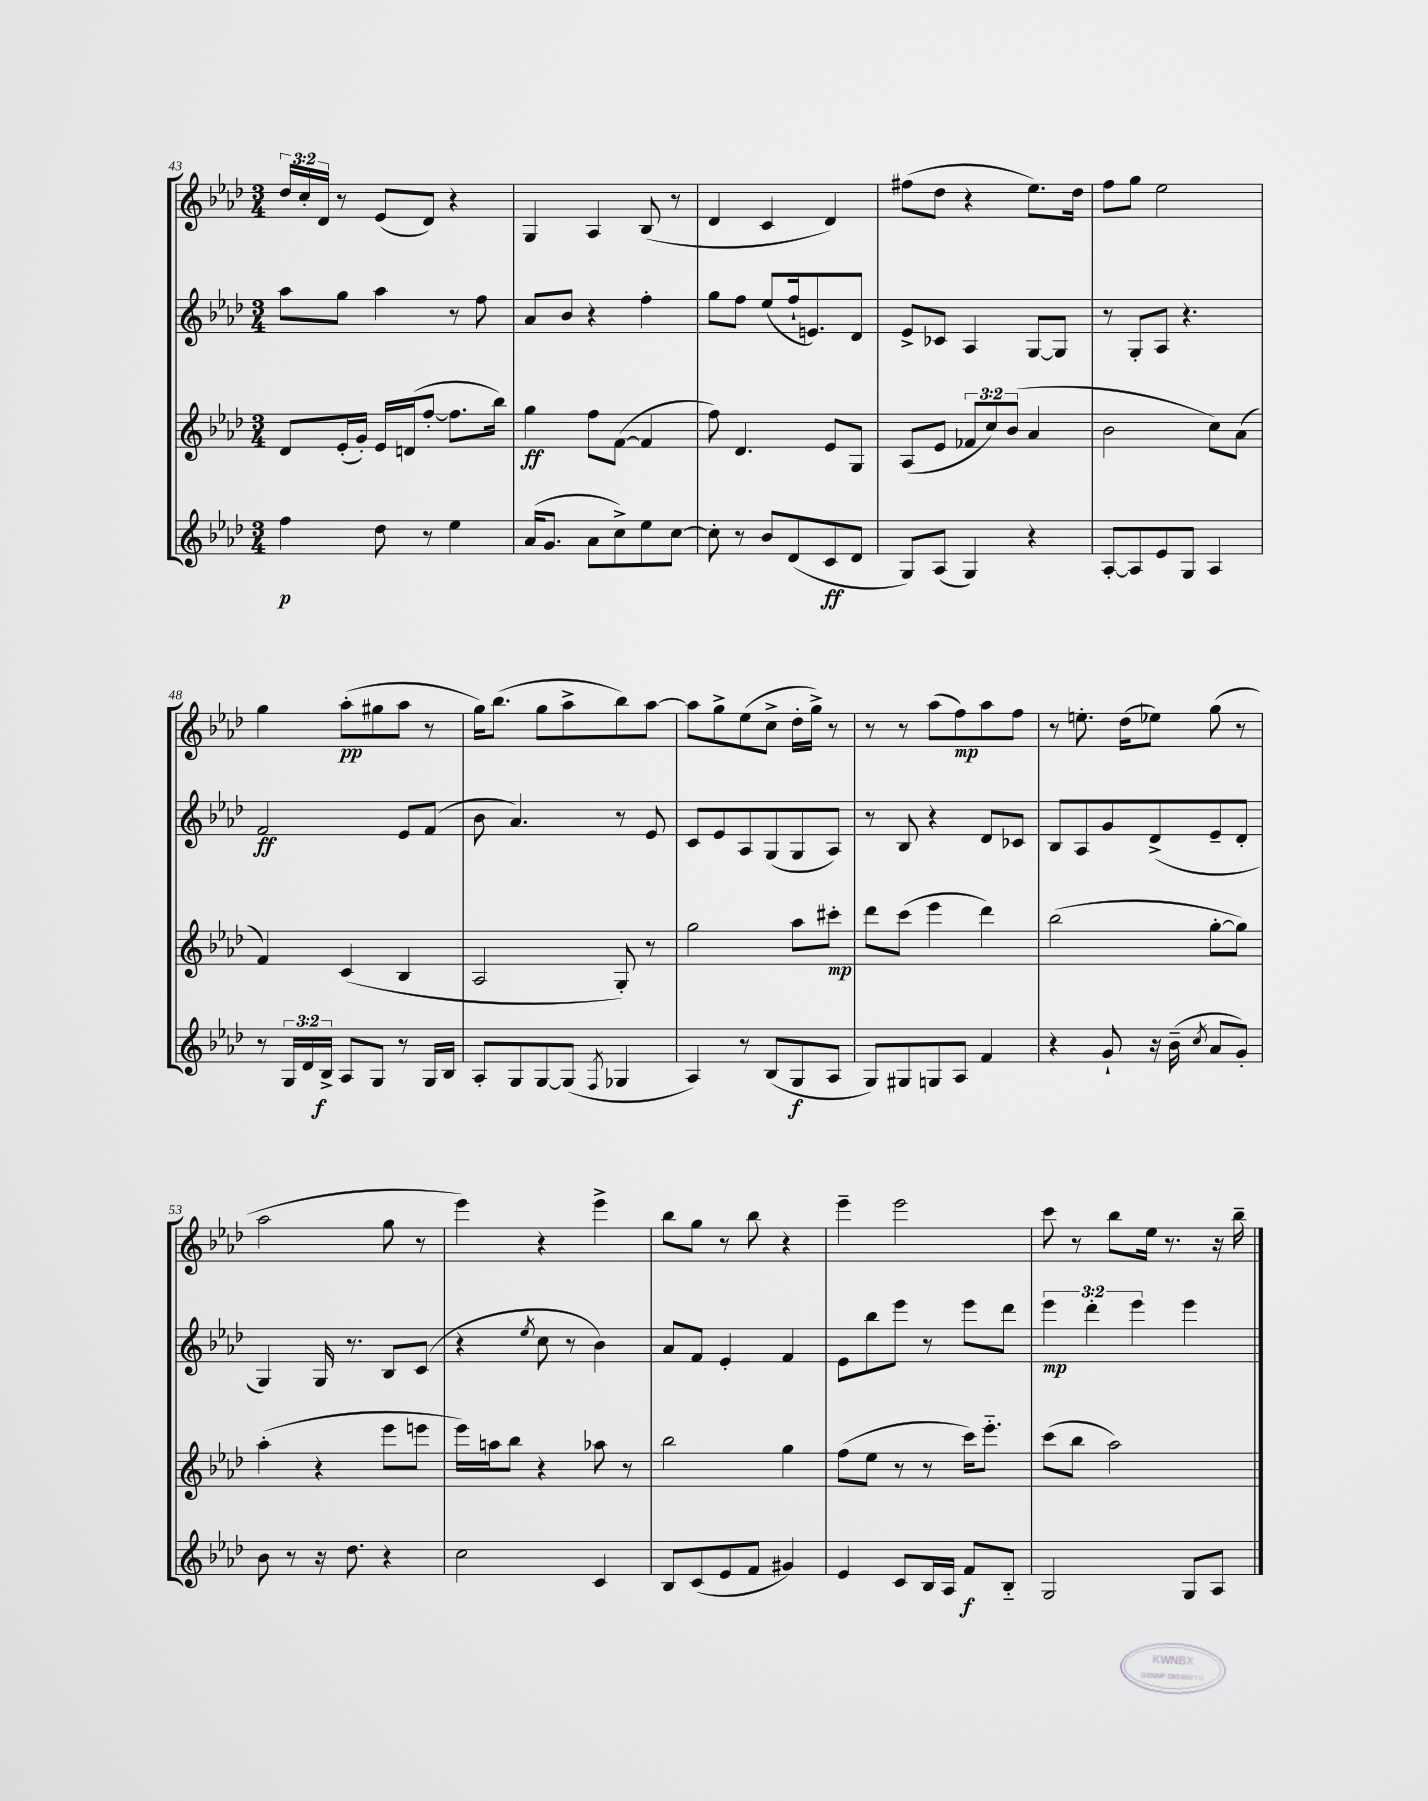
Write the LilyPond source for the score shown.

<<
\new StaffGroup <<
\new Staff = "s0" {
    \clef treble \key aes \major \numericTimeSignature \time 3/4 \override Staff.TupletNumber.text = #tuplet-number::calc-fraction-text
    \tuplet 3/2 { des''16 c''16-. des'16 } r8 ees'8( des'8) r4 |
    g4 aes4 bes8( r8 |
    des'4 c'4 des'4) |
    fis''8( des''8 r4 ees''8.) des''16 |
    f''8 g''8 ees''2 |
    g''4 aes''8-.\pp( gis''8 aes''8 r8 |
    g''16) bes''8.( g''8 aes''8-> bes''8) aes''8~ |
    aes''8 g''8-> ees''8( c''8-> des''16-. g''16->) r8 |
    r8 r8 aes''8( f''8\mp) aes''8 f''8 |
    r8 e''8.-. des''16( ees''8) g''8( r8 |
    aes''2 g''8 r8 |
    ees'''4) r4 ees'''4-> |
    bes''8 g''8 r8 bes''8 r4 |
    ees'''4-- ees'''2 |
    c'''8 r8 bes''8 ees''16 r8. r16 bes''16-- \bar "|." |
}
\new Staff = "s1" {
    \clef treble \key aes \major \numericTimeSignature \time 3/4 \override Staff.TupletNumber.text = #tuplet-number::calc-fraction-text
    aes''8 g''8 aes''4 r8 f''8 |
    aes'8 bes'8 r4 f''4-. |
    g''8 f''8 ees''8( f''16-! e'8.) des'8 |
    ees'8-> ces'8 aes4 g8~ g8 |
    r8 g8-. aes8 r4. |
    f'2\ff ees'8 f'8( |
    bes'8 aes'4.) r8 ees'8 |
    c'8 ees'8 aes8 g8( g8 aes8) |
    r8 bes8 r4 des'8 ces'8 |
    bes8 aes8 g'8 des'8->( ees'8-- des'8-. |
    g4) g16 r8. bes8 c'8( |
    r4 \acciaccatura { ees''8 } c''8 r8 bes'4) |
    aes'8 f'8 ees'4-. f'4 |
    ees'8 bes''8 ees'''8 r8 ees'''8 des'''8 |
    \tuplet 3/2 { ees'''4\mp des'''4-. ees'''4 } ees'''4 \bar "|." |
}
\new Staff = "s2" {
    \clef treble \key aes \major \numericTimeSignature \time 3/4 \override Staff.TupletNumber.text = #tuplet-number::calc-fraction-text
    des'8 ees'16-.( g'16-.) ees'16 d'16( f''8~-. f''8. bes''16) |
    g''4\ff f''8 f'8~( f'4 |
    f''8) des'4. ees'8 g8 |
    aes8( ees'8 \tuplet 3/2 { fes'8 c''8) bes'8( } aes'4 |
    bes'2 c''8) aes'8( |
    f'4) c'4( bes4 |
    aes2 g8-.) r8 |
    g''2 aes''8 cis'''8-.\mp |
    des'''8 c'''8( ees'''4 des'''4) |
    bes''2( g''8~-. g''8) |
    aes''4-.( r4 ees'''8 e'''8 |
    ees'''16) a''16 bes''8 r4 aes''8 r8 |
    bes''2 g''4 |
    f''8( ees''8 r8 r8 c'''16) ees'''8.-_ |
    c'''8( bes''8 aes''2) \bar "|." |
}
\new Staff = "s3" {
    \clef treble \key aes \major \numericTimeSignature \time 3/4 \override Staff.TupletNumber.text = #tuplet-number::calc-fraction-text
    f''4\p des''8 r8 ees''4 |
    aes'16( g'8. aes'8 c''8->) ees''8 c''8~ |
    c''8-. r8 bes'8 des'8( c'8\ff des'8 |
    g8) aes8( g4) r4 |
    aes8~-. aes8 ees'8 g8 aes4 |
    r8 \tuplet 3/2 { g16 des'16 bes16->\f } aes8 g8 r8 g16 bes16 |
    aes8-. g8 g8~ g8( \acciaccatura { f8 } ges4 |
    aes4) r8 bes8( g8\f aes8 |
    g8) gis8 g8 aes8 f'4 |
    r4 g'8-! r16 bes'16--( \acciaccatura { c''8 } aes'8 g'8-.) |
    bes'8 r8 r16 des''8. r4 |
    c''2 c'4 |
    bes8 c'8( ees'8 f'8 gis'4) |
    ees'4 c'8 bes16 aes16 f'8\f bes8-_ |
    g2 g8 aes8 \bar "|." |
}
>>
>>
\layout { \context { \Score currentBarNumber = #43 } }
